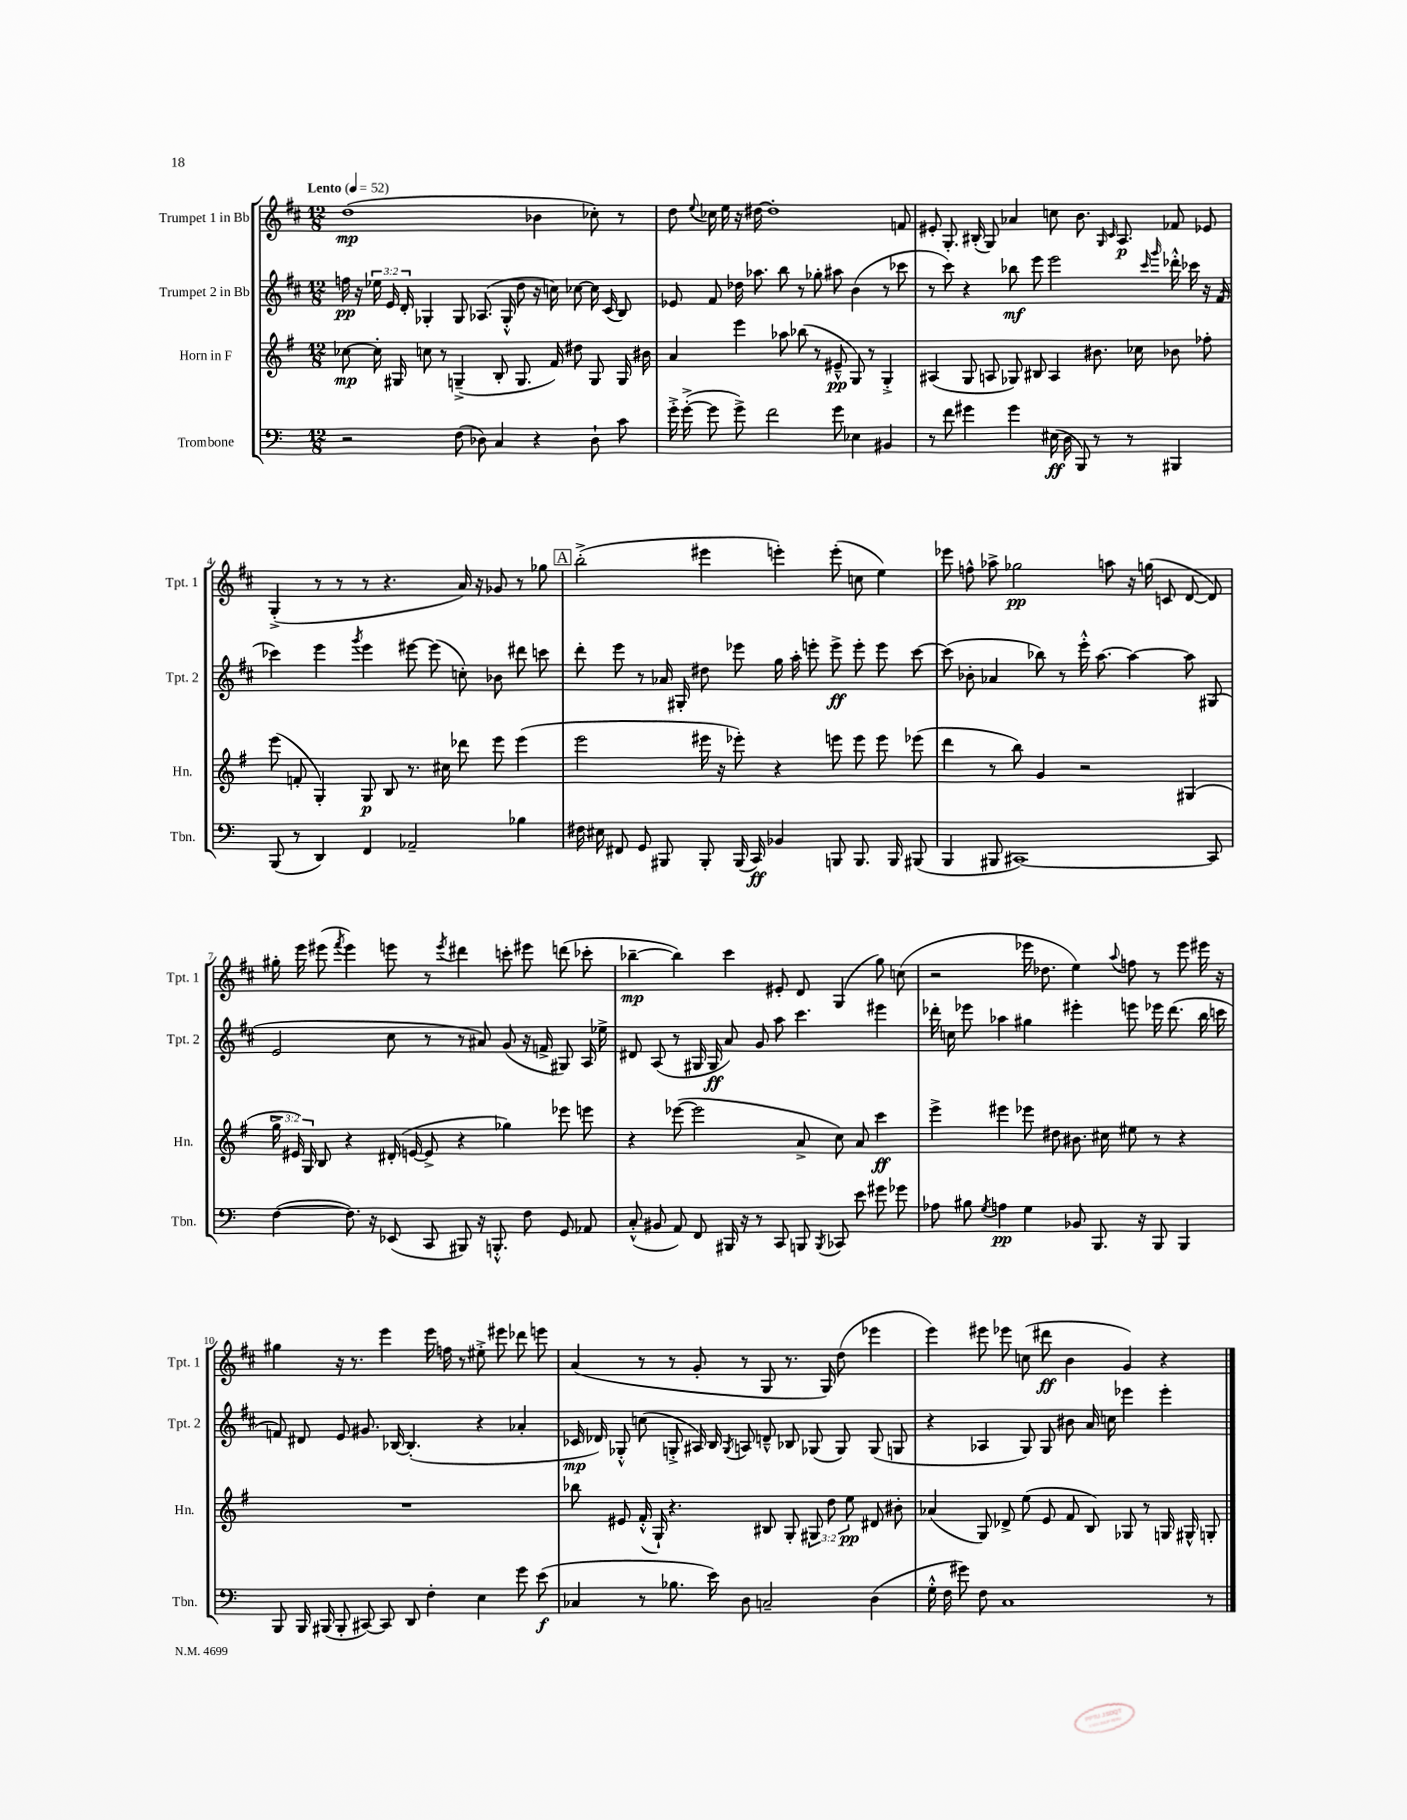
<<
\new StaffGroup <<
\new Staff = "s0" \with { instrumentName = "Trumpet 1 in Bb" shortInstrumentName = "Tpt. 1" } {
    \clef treble \key d \major \numericTimeSignature \time 12/8 \tempo "Lento" 4 = 52
    \autoBeamOff d''1\mp( bes'4 ces''8-.) r8 |
    d''8 \appoggiatura { e''8 } ces''16 e''16 r16 dis''16~ dis''1-. f'8 |
    eis'8-. g8.-. bis16-.( g8) aes'4 c''8 b'8. \grace { g16 cis'16 } a8.\p fes'8 ees'8 |
    g4-.->( r8 r8 r8 r4. a'16) r16 ges'8 r8 ges''8 |
    \mark \markup { \box "A" } b''2-.->( eis'''4 e'''4-.) e'''8-.( c''8 e''4) |
    ees'''8 f''8-^ aes''8-> ges''2\pp a''8 r16 g''16( c'8 d'8~ d'8) |
    gis''16-. e'''16 eis'''8( \acciaccatura { fis'''8 } eis'''4) e'''8 r8 \acciaccatura { e'''8 } dis'''4 c'''8-. eis'''8 d'''8( ces'''8-. |
    bes''4~--\mp bes''4) cis'''4 eis'8-. d'8 g4( g''8) c''8( |
    r2 ees'''16 des''8. e''4) \appoggiatura { a''8 } f''8 r8 ees'''8 eis'''16 r16 |
    gis''4 r16 r8. e'''4 e'''16 f''16 r8 eis''8-.-> eis'''8 des'''8 e'''8 |
    a'4( r8 r8 g'8-. r8 g8 r8. g16) d''8( ees'''4 |
    e'''4) eis'''8 ees'''8 c''8( dis'''8\ff b'4 g'4) r4 \bar "|." |
}
\new Staff = "s1" \with { instrumentName = "Trumpet 2 in Bb" shortInstrumentName = "Tpt. 2" } {
    \clef treble \key d \major \numericTimeSignature \time 12/8 \override Staff.TupletNumber.text = #tuplet-number::calc-fraction-text
    \autoBeamOff f''16\pp r16 \tuplet 3/2 { ees''16 e'16 d'16-. } ges4-. ges8 aes8.( ges16-.-^ d''8 r16 c''16) ces''8~ ces''16 cis'16( b8) |
    ees'8 fis'8 des''16 aes''8. b''8 r8 ges''8-. ais''8 b'4( r8 ces'''8 |
    r8 cis'''8) r4 bes''8\mf e'''8 e'''2 \grace { cis'''16 g'''16 } des'''16-.-^ ces'''16 r16 fis'16( |
    ces'''4) e'''4 \acciaccatura { g'''8 } e'''4 eis'''8~ eis'''8( c''8-.) bes'8 dis'''8 c'''8 |
    \mark \markup { \box "A" } d'''8-. e'''8 r8 aes'16 gis16-. dis''8 ees'''8 g''16 a''16-. e'''8-. e'''8->\ff e'''8-. e'''8 cis'''8~ |
    cis'''8( bes'8-. aes'4 bes''8) r8 e'''16-.-^ a''8.~ a''4~ a''8 gis8( |
    e'2 cis''8 r8 r8 ais'8) g'8( r16 f'16-> gis8) a16 ees''16-> |
    dis'8 a8( r8 gis16 gis16\ff a'8) g'8 a''8 cis'''4. eis'''4 |
    des'''16-. c''16 ees'''8 aes''4 gis''4 eis'''4-. e'''8 ees'''16 des'''8.( b''16 c'''16 |
    f'8) dis'8 e'8 gis'8. bes16~ bes4.-.( r4 aes'4-. |
    ces'16\mp des'16) ges8-.-^ c''8( g8-.-> ais16) b16 \acciaccatura { g8 } a8 d'8---^ bes8 ges8( ges8) ges8( g8 |
    r4 aes4 g8) g8 bis'8 a'16 c''16 ees'''4 ees'''4-. \bar "|." |
}
\new Staff = "s2" \with { instrumentName = "Horn in F" shortInstrumentName = "Hn." } {
    \clef treble \key g \major \numericTimeSignature \time 12/8 \override Staff.TupletNumber.text = #tuplet-number::calc-fraction-text
    \autoBeamOff ces''8~\mp ces''16-. gis16 c''8 r8 g4--->( b8-. g8. fis'16) dis''8 g8 g16 bis'16 |
    a'4 e'''4 aes''8 bes''8( r8 eis'8---^\pp g8) r8 g4-.-> |
    ais4( g8 a8 ges8) bis8 a4 bis'8. ces''16 bes'8 fes''8-. |
    e'''8( f'8-. g4-.) g8\p b8 r8. cis''16 des'''8 e'''8 e'''4( |
    \mark \markup { \box "A" } e'''2 eis'''16 r16 ees'''8-.) r4 e'''8 e'''8 e'''8 ees'''8( |
    d'''4 r8 b''8) g'4 r2 gis4( |
    \tuplet 3/2 { g''16-> eis'16) g16 } b8 r4 dis'16-.( e'16~ e'8-> r4 ges''4) ees'''8 e'''8 |
    r4 ees'''8~( ees'''2 a'8-> c''8) a'8 c'''4\ff |
    e'''4-> eis'''4 ees'''8 dis''8 bis'8. cis''16 eis''8 r8 r4 |
    R1. |
    bes''8 eis'8 fis'16-.-^( g16-!) r4. bis8 g8-. \tuplet 3/2 { gis8 d''8 e''8\pp } dis'8 bis'8-. |
    aes'4( g8) des'8-> e''8( e'8 fis'8 b8) ges8 r8 g16 gis16-^ g8-. \bar "|." |
}
\new Staff = "s3" \with { instrumentName = "Trombone" shortInstrumentName = "Tbn." } {
    \clef bass \key c \major \numericTimeSignature \time 12/8
    \autoBeamOff r2 f8( des8) c4 r4 des8-! c'8 |
    g'16-.-> g'16~-.->( g'8 g'8->) f'2 g'8 ees4 bis,4 |
    r8 f'8 gis'4 gis'4 eis16\ff( d16 b,,8) r8 r8 bis,,4 |
    b,,8( r8 d,4) f,4 aes,2-- bes4 |
    \mark \markup { \box "A" } fis16 eis16 fis,8 g,8 bis,,8 bis,,8-. bis,,16( c,16\ff) bes,4 b,,8 b,,8. b,,16 bis,,8( |
    b,,4 bis,,8 cis,1~) cis,8 |
    f4~( f8.) r16 ees,8( c,8 bis,,8) r16 b,,8.-.-^ f8 g,8 aes,8 |
    c8-.-^( bis,8 a,8) f,8 bis,,16 r16 r8 c,8 b,,8 \acciaccatura { b,,8 } ces,8 e'8 gis'8 ges'8 |
    aes8 bis8 \acciaccatura { g8 } a4\pp g4 bes,8 b,,8. r16 b,,8 b,,4 |
    b,,8 b,,16 bis,,16( bis,,8-. cis,8~) cis,8 d,8 f4-. e4 g'8 e'8\f( |
    ces4 r8 bes8. e'16) d8 c2-- d4( |
    g16-.-^ f16 gis'8) f8 c1 r8 \bar "|." |
}
>>
>>
